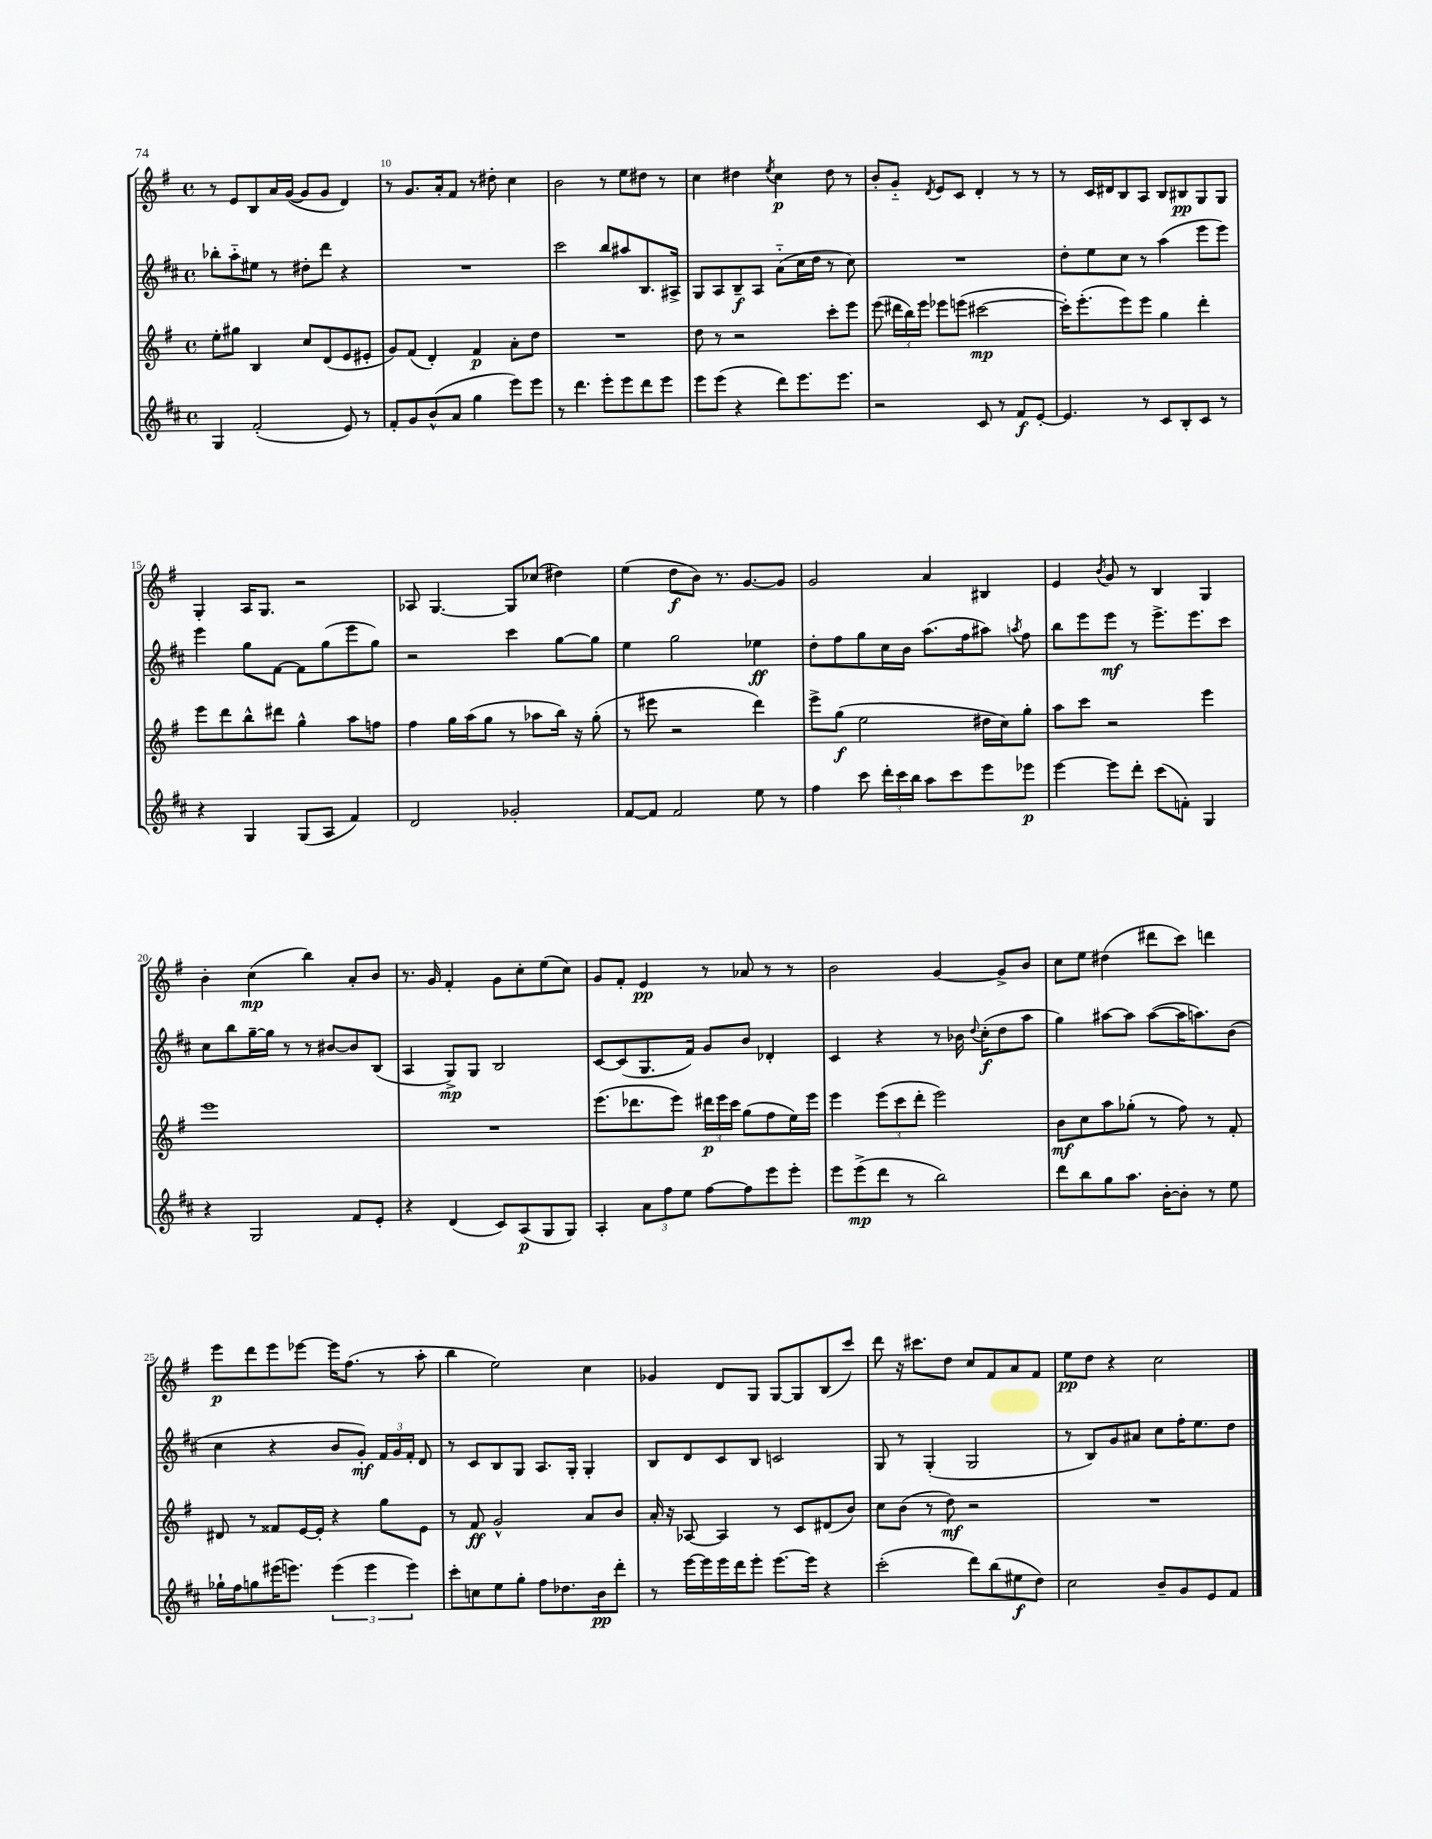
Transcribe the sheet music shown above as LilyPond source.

<<
\new StaffGroup <<
\new Staff = "s0" {
    \clef treble \key g \major \defaultTimeSignature \time 4/4
    \autoBeamOff r8 e'8[ b8 a'16 g'16]~( g'8[ g'8] d'4) |
    r8 g'8.[ a'16-. fis'8] r8 dis''8-. c''4 |
    b'2 r8 e''8[ dis''8] r8 |
    c''4 dis''4 \acciaccatura { e''8 } c''4\p dis''8 r8 |
    b'8[-. g'8]-_ \acciaccatura { d'8 } e'8[ c'8] d'4-. r8 r8 |
    r8 c'16[ dis'16 b8 a8] b8[ bis8\pp g8 g8] |
    g4-. a16[ g8.] r2 |
    aes8 g4.~ g8[ ces''8]( dis''4) |
    e''4( d''8[\f b'8]) r8. g'8.[~ g'8] |
    g'2 a'4 bis4 |
    e'4 \acciaccatura { b'8 } g'8 r8 b4 g4 |
    b'4-. c''4\mp( b''4) a'8[-. b'8] |
    r8. g'16 fis'4-. g'8[ c''8-. e''8( c''8]) |
    g'8[ fis'8]-. e'4\pp r8 aes'8 r8 r8 |
    b'2 g'4~ g'8[-> b'8] |
    c''8[ e''8] dis''4( dis'''8[ c'''8]) d'''4 |
    e'''8[\p d'''8 e'''8 ees'''8]~ ees'''16[ fis''8.]( r8 a''8-. |
    b''4 e''2) c''4 |
    ges'4 d'8[ g8] g8[~ g8 b8( c'''8]) |
    d'''8 r16 cis'''8.[ d''8] c''8[ fis'8 a'8 fis'8] |
    e''8[\pp d''8] r4 c''2 \bar "|." |
}
\new Staff = "s1" {
    \clef treble \key d \major \defaultTimeSignature \time 4/4
    \autoBeamOff bes''8[-. a''8-_ eis''8] r8 dis''8[-. d'''8] r4 |
    R1 |
    cis'''2 b''8[ ais''8 b8. ais16]-> |
    g8[ a8 b8--\f a8] a'8[-_( cis''16 d''16] r8 cis''8) |
    R1 |
    d''8[-. e''8 cis''8] r8 a''4( e'''8[ e'''8]) |
    e'''4 g''8[ fis'8]~ fis'8[ g''8( e'''8 g''8]) |
    r2 cis'''4 g''8[~ g''8] |
    e''4 g''2 ees''4\ff |
    d''8[-. fis''8 g''8 cis''16 b'16] a''8.[( fis''16 ais''8]) \acciaccatura { a''8 } fis''8 |
    b''8[ e'''8 e'''8]\mf r8 e'''8.[-> e'''8. cis'''8] |
    cis''8[ b''8 g''16~-- g''16] r8 r8 bis'8[~ bis'8 b8]( |
    a4 g8[->\mp) g8] b2 |
    cis'8[~ cis'8( g8. fis'16]) g'8[ b'8] des'4-. |
    cis'4 r4 r8 bes'16 \appoggiatura { d''8 } cis''16[-.\f( d''8 a''8] |
    g''4) ais''8[~ ais''8] ais''8[~( ais''16 a''8.) b'8]( |
    cis''4 r4 b'8[ g'8]-.\mf) \tuplet 3/2 { fis'16[ g'16 fis'16]-. } d'8 |
    r8 cis'8[ b8 g8] a8.[ g16]-. g4-. |
    b8[ d'8 cis'8 b8] c'2 |
    g8 r8 g4-.( g2 |
    r8 b8[) g'8 ais'8] cis''8[ fis''16-. e''8. d''8] \bar "|." |
}
\new Staff = "s2" {
    \clef treble \key g \major \defaultTimeSignature \time 4/4
    \autoBeamOff e''8[-. gis''8] b4 c''8[ d'8( e'8 eis'8]-. |
    g'8[) fis'8]( d'4-.) fis'4\p a'8[-. d''8] |
    R1 |
    d''8 r8 r2 c'''8[-. e'''8] |
    e'''8( \tuplet 3/2 { dis'''16[ b''16) e'''16] } ees'''8[ e'''8]( cis'''2~\mp |
    cis'''16[-.) e'''8.-.( e'''8) e'''8] g''4 d'''4-. |
    e'''8[ d'''8 b''8-^ dis'''8] g''4-^ a''8[ f''8] |
    fis''4 g''16[ a''16( g''8] r8 aes''8[ b''16]) r16 g''8-.( |
    r8 eis'''8 r2 d'''4) |
    e'''8[-> g''8]\f( e''2 dis''16[ c''16) g''8]-. |
    a''8[ c'''8] r2 e'''4 |
    e'''1 |
    R1 |
    e'''8.[( des'''8. e'''8]) \tuplet 3/2 { dis'''16[\p e'''16 c'''16] } g''8[( fis''8 e''16) e'''16] |
    e'''4 \tuplet 3/2 { e'''8[( c'''8 d'''8]-. } e'''2) |
    b'8[\mf c''8 a''8 ges''8]-.( r8 fis''8) r8 fis'8-. |
    dis'8 r8 fisis'8[ e'16~ e'16]-. r4 g''8[ e'8] |
    r8 fis'8\ff g'2-^ a'8[ b'8] |
    a'16-. r16 aes8~ aes4 r8 c'8[ dis'8( b'8]) |
    c''8[ b'8]( r8 d''8\mf) r2 |
    R1 \bar "|." |
}
\new Staff = "s3" {
    \clef treble \key d \major \defaultTimeSignature \time 4/4
    \autoBeamOff g4 fis'2-.( e'8) r8 |
    fis'8[-. g'8 b'8-^( a'8] g''4 e'''8[) e'''8] |
    r8 d'''4. e'''8[-. e'''8 d'''8 e'''8] |
    e'''8[ e'''8]( r4 d'''8[) e'''8. e'''8.] |
    r2 cis'8 r8 fis'8[\f e'8]~-. |
    e'4. r8 cis'8[ b8-. cis'8] r8 |
    r4 g4 g8[( a8] fis'4) |
    d'2 ges'2-. |
    fis'8[~ fis'8] fis'2 e''8 r8 |
    fis''4 cis'''8 \tuplet 3/2 { d'''16[-. cis'''16 b''16] } a''8[ cis'''8 e'''8 ees'''8]\p |
    e'''4~ e'''8[ d'''8]-. cis'''8[( f'8]-.) g4 |
    r4 g2 fis'8[ e'8]-. |
    r4 d'4( cis'8[) a8\p( g8 g8]) |
    a4-. \tuplet 3/2 { a'8[ fis''8 e''8] } fis''8[~ fis''8 e'''8 e'''8]-. |
    e'''8[ e'''8->\mp( d'''8] r8 b''2) |
    d'''8[ b''8 g''8 a''8.] b'16[~-. b'8]-. r8 e''8 |
    ges''16[-! fis''16 g''8 eis'''16( e'''8.]) \tuplet 3/2 { e'''4( e'''4 e'''4) } |
    cis'''8[-. c''8 e''8 g''8]-. fis''8[ des''8. b'16\pp d'''8]-. |
    r8 e'''16[~ e'''16 e'''16 d'''16 e'''8]-. e'''8.[~ e'''16] r4 |
    cis'''2-.( d'''8[) b''8( eis''8\f d''8]) |
    cis''2 b'8[-- g'8 e'8 fis'8] \bar "|." |
}
>>
>>
\layout { \context { \Score currentBarNumber = #9 \override BarNumber.break-visibility = ##(#f #t #t) barNumberVisibility = #(every-nth-bar-number-visible 5) } }
